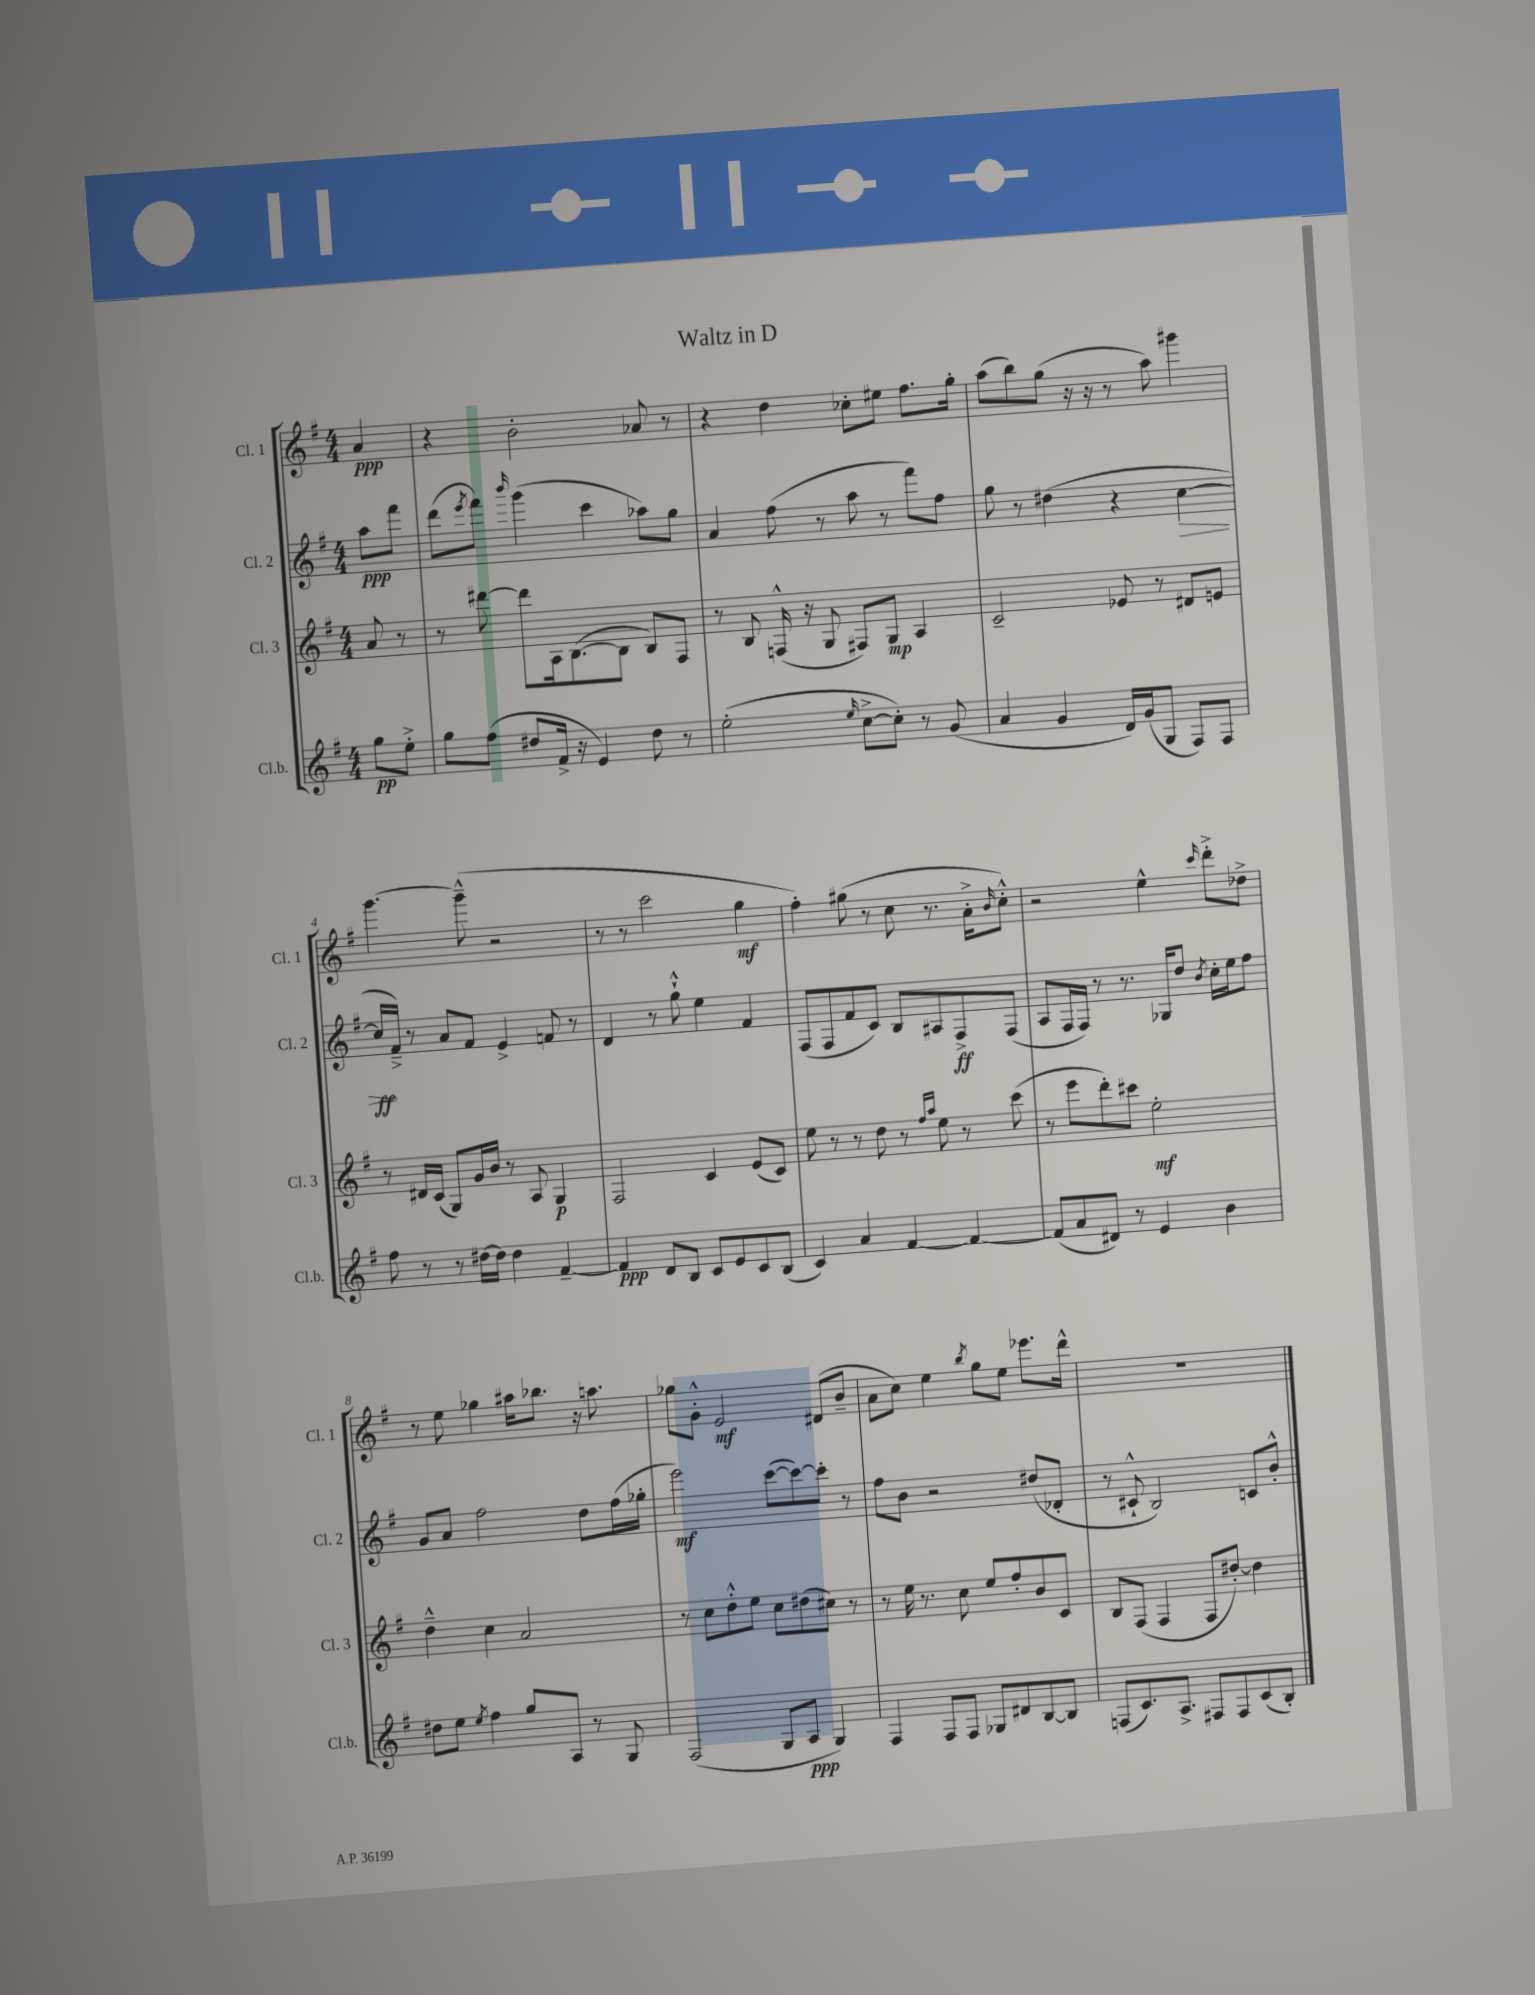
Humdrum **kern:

**kern	**dynam	**kern	**dynam	**kern	**dynam	**kern	**dynam
*part4	*part4	*part3	*part3	*part2	*part2	*part1	*part1
*staff4	*staff4	*staff3	*staff3	*staff2	*staff2	*staff1	*staff1
*I"Cl.b.	*	*I"Cl. 3	*	*I"Cl. 2	*	*I"Cl. 1	*
*I'Cl.b.	*	*I'Cl. 3	*	*I'Cl. 2	*	*I'Cl. 1	*
*clefG2	*	*clefG2	*	*clefG2	*	*clefG2	*
*k[f#]	*	*k[f#]	*	*k[f#]	*	*k[f#]	*
*M4/4	*	*M4/4	*	*M4/4	*	*M4/4	*
=	=	=	=	=	=	=	=
8gg\L	pp	8a/	.	8aa\L	ppp	4a/	ppp
8ee'^\J	.	8r	.	8fff#\J	.	.	.
=1	=1	=1	=1	=1	=1	=1	=1
8gg\L	.	8r	.	(8ddd\L	.	4r	.
.	.	.	.	8qeee/	.	.	.
(8ff#\J	.	[8ddd#X\	.	8fff#\J)	.	.	.
.	.	.	.	16qqbbb/	.	.	.
8dd#X/L	.	8ddd#\L]	.	(4ggg\	.	2b'\	.
16f#^/Jk	.	16A\k	.	.	.	.	.
16r	.	([8.B\	.	.	.	.	.
4e/)	.	.	.	4ccc\	.	.	.
.	.	8B\J]	.	.	.	.	.
8dd#\	.	8B/L)	.	8aa-X\L)	.	8a-X/	.
8r	.	8F#/J	.	8gg\J	.	8r	.
=2	=2	=2	=2	=2	=2	=2	=2
(2ee'\	.	8r	.	4a/	.	4r	.
.	.	8B/	.	.	.	.	.
.	.	(16Fn^^/	.	(8ff#\	.	4dd\	.
.	.	16r	.	.	.	.	.
.	.	8G/	.	8r	.	.	.
16qqee/	.	.	.	.	.	.	.
[8cc^\L	.	8F#X/L)	.	8aa\	.	8cc-X'\L	.
8cc'\J])	.	8G/J	mp	8r	.	8ee#X\J	.
8r	.	4A/	.	8fff#\L)	.	8.ff#\L	.
(8g/	.	.	.	8ff#\J	.	.	.
.	.	.	.	.	.	16gg'\Jk	.
=3	=3	=3	=3	=3	=3	=3	=3
4a/	.	2c~/	.	8gg\	.	(8aa\L	.
.	.	.	.	8r	.	8bb\)	.
4g/	.	.	.	(4dd#X\	.	(8gg\J	.
.	.	.	.	.	.	16r	.
.	.	.	.	.	.	16r	.
16d/LL)	.	8e-X/	.	4r	.	8r	.
(16g/J	.	.	.	.	.	.	.
8G/J	.	8r	.	.	.	8aa\)	.
!	!	!	!	!	!LO:HP:b	!	!
8F#/L)	.	8d#X/L	.	[4cc\	>	4ggg#X\	.
8F#/J	.	8en/J	.	.	.	.	.
!!LO:LB:g=z
=4	=4	=4	=4	=4	=4	=4	=4
8ff#\	.	8r	.	16cc/LL]	ff	[4.ggg\	.
.	.	.	.	16f#~^/JJ)	]	.	.
8r	.	16d#X/LL	.	8r	.	.	.
.	.	(16c/JJ	.	.	.	.	.
8r	.	8G/L)	.	8a/L	.	.	.
[16dd#X\LL	.	16g/L	.	8f#/J	.	(8ggg~^^\]	.
16dd#\JJ]	.	16b/JJ	.	.	.	.	.
4dd#\	.	8r	.	4e^/	.	2r	.
.	.	8A/	.	.	.	.	.
[4f#~/	.	4G/	p	8fn/	.	.	.
.	.	.	.	8r	.	.	.
=5	=5	=5	=5	=5	=5	=5	=5
4f#/]	ppp	2F#/	.	4d/	.	8r	.
.	.	.	.	.	.	8r	.
8d/L	.	.	.	8r	.	2ccc\	.
8B/J	.	.	.	8gg`^^\	.	.	.
8c/L	.	4c/	.	4ee\	.	.	.
8e/	.	.	.	.	.	.	.
8c/	.	(8e/L	.	4f#/	.	4gg\	mf
(8B/J	.	8c/J)	.	.	.	.	.
=6	=6	=6	=6	=6	=6	=6	=6
4c/)	.	8ee\	.	(8F#/L	.	4ff#'\)	.
.	.	8r	.	8F#/	.	.	.
4a/	.	8r	.	8f#/	.	(8gg#X\	.
.	.	8dd\	.	8c/J)	.	8r	.
[4f#/	.	8r	.	8B/L	.	8cc\	.
.	.	16qqff#/LL	.	.	.	.	.
.	.	16qqaa/JJ	.	.	.	.	.
.	.	8ee\	.	8A#X/	.	8.r	.
4f#/_	.	8r	.	8F#^/	ff	.	.
.	.	.	.	.	.	16a'^\KL	.
.	.	.	.	.	.	16qqb/	.
.	.	(8ccc\	.	(8F#/J	.	8cc'^^\J)	.
=7	=7	=7	=7	=7	=7	=7	=7
(8f#/L]	.	8r	.	8A/L	.	2r	.
8a/	.	8eee\L	.	16F#/L	.	.	.
.	.	.	.	16F#/JJ)	.	.	.
8d#X/J)	.	8ddd'\)	.	8r	.	.	.
8r	.	8ccc#X\J	.	8.r	.	.	.
4e/	.	2ee'\	mf	.	.	4ee^^\	.
.	.	.	.	16G-X/KL	.	.	.
.	.	.	.	8dd/J	.	.	.
.	.	.	.	8qb/	.	16qqccc/	.
4b\	.	.	.	16cc'\LL	.	8ddd'^\L	.
.	.	.	.	16ee\J	.	.	.
.	.	.	.	8ff#\J	.	8dd-X^\J	.
!!LO:LB:g=z
=8	=8	=8	=8	=8	=8	=8	=8
8dd#X\L	.	4dd~^^\	.	8g/L	.	8r	.
8ee\J	.	.	.	8a/J	.	8ee\	.
8qee/	.	.	.	.	.	.	.
4ff#\	.	4cc\	.	2ff#\	.	4gg-X\	.
8gg/L	.	2a/	.	.	.	16aa#X\KL	.
.	.	.	.	.	.	8.bb-X\J	.
8A/J	.	.	.	.	.	.	.
8r	.	.	.	8dd\L	.	16r	.
.	.	.	.	.	.	8.aan\	.
8G/	.	.	.	(16ff#\L	.	.	.
.	.	.	.	16gg-X'\JJ	.	.	.
=9	=9	=9	=9	=9	=9	=9	=9
(2F#/	.	8r	.	2eee\)	mf	8gg-X\L	.
.	.	8cc\L	.	.	.	8g'^^\J	.
.	.	8dd'^^\	.	.	.	2e/	mf
.	.	8ee\J	.	.	.	.	.
8G/L	.	8cc\L	.	([8ccc\L	.	.	.
8A/J	ppp	(8dd#X\	.	8ccc\_)	.	.	.
4G/)	.	8cc#X\J)	.	8ccc'\J]	.	(8d#X/L	.
.	.	8r	.	8r	.	8b~/J	.
=10	=10	=10	=10	=10	=10	=10	=10
4F#/	.	8r	.	8ff#\L	.	8a\L	.
.	.	16ee\	.	8b\J	.	8cc\J)	.
.	.	8.r	.	.	.	.	.
8F#/L	.	.	.	2r	.	4ee\	.
8F#/J	.	8cc\	.	.	.	.	.
.	.	.	.	.	.	8qbb/	.
8G-X/L	.	8ee/L	.	.	.	8gg\L	.
8d#X/	.	8ff#'/	.	.	.	8ee\J	.
[8B/	.	8b/	.	(8dd#X/L	.	8.eee-X\L	.
8B/J]	.	8c/J	.	8d-X'/J	.	.	.
.	.	.	.	.	.	16ddd^^\Jk	.
=11	=11	=11	=11	=11	=11	=11	=11
(8Fn/L	.	8B/L	.	8r	.	1r	.
8.c/)	.	(8F#/J	.	8c#X`^^/	.	.	.
.	.	4F#/	.	2B/)	.	.	.
8.A^/J	.	.	.	.	.	.	.
8F#X/L	.	8F#/L	.	.	.	.	.
8F#/	.	[8dd#X'/J)	.	.	.	.	.
(8c/	.	4dd#\]	.	8cn/L	.	.	.
8B'/J)	.	.	.	8b'^^/J	.	.	.
==	==	==	==	==	==	==	==
*-	*-	*-	*-	*-	*-	*-	*-
